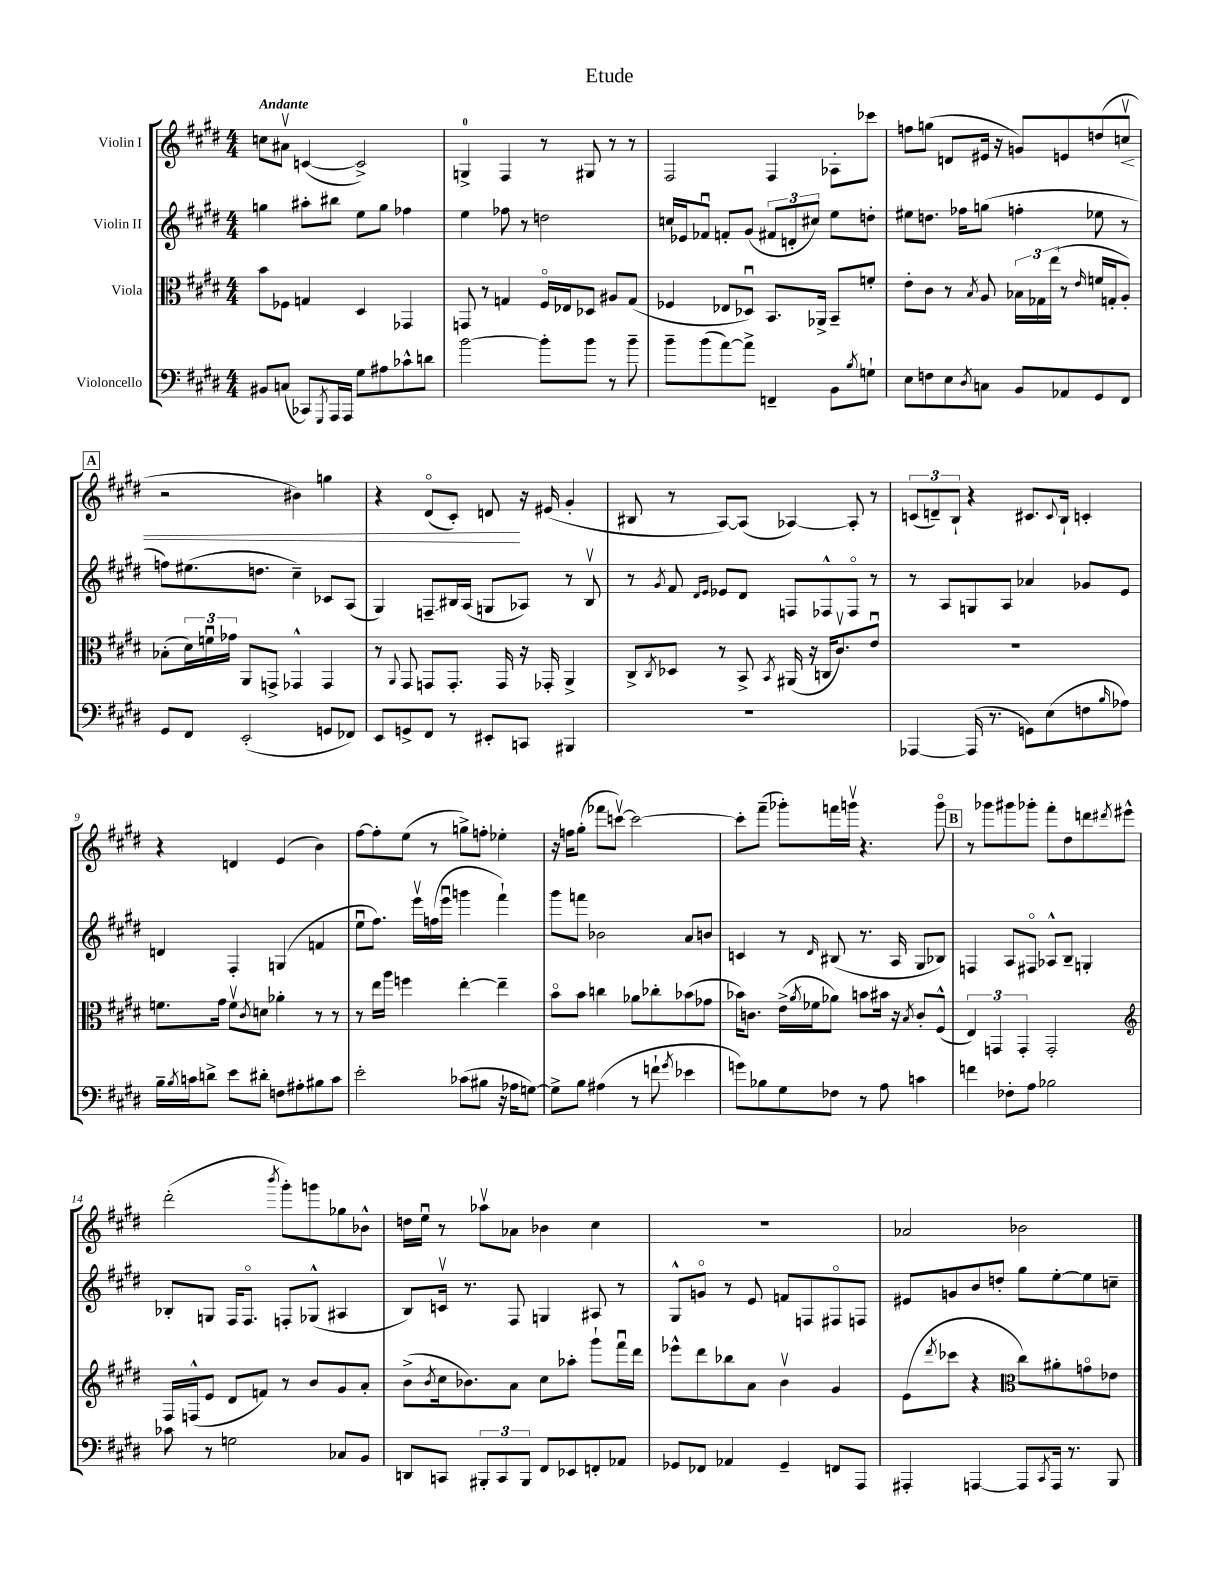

**kern	**kern	**kern	**kern
*staff4	*staff3	*staff2	*staff1
*clefF4	*clefC3	*clefG2	*clefG2
*k[f#c#g#d#]	*k[f#c#g#d#]	*k[f#c#g#d#]	*k[f#c#g#d#]
*M4/4	*M4/4	*M4/4	*M4/4
8BB#	8b	4gg	8cc
(8C	8F-	.	8a#v
8CC-)	4G	8aa#'	([4c
8qGGG#	.	.	.
16AAA	.	8bb#	.
16AAA	.	.	.
8G#	4D#	8ee	2c^])
8A#	.	8gg	.
8c-^^	4GG-	4ff-	.
8d	.	.	.
=	=	=	=
[2b	8GG	4ee	4G^
.	8r	.	.
.	4G	8ff-	4F#
.	.	8r	.
8b']	16F#o	2dd	8r
.	16E-	.	.
8b	8D-	.	8G#
8r	8A#	.	8r
8b~	(8G	.	8r
=	=	=	=
8b~	4F-	16cc	2F#
.	.	16e-	.
(8b	.	8f-u	.
[8a)	8E-	8f'	.
8a^]	8D-u)	(8g#	.
4FF~	8.BB	12f#	4F#
.	.	12d'	.
.	.	12cc#)	.
.	16AA-^	.	.
8BB	8BB~	8ee	8A-'
8qB	.	.	.
8G`	8f'	8dd'	8ccc-
=	=	=	=
8E	8e'	8ee#	8ff
8F	8c#	8.dd	(8gg
8E	8r	.	8d
.	.	16ff-	.
8qD#	8qB	.	.
8C	8A	(8gg	16e#
.	.	.	16r
8BB	24B-	4ff'	8g)
.	24G-	.	.
.	(24ee	.	.
8AA-	8r	.	8e
.	16qqe	.	.
8GG#	16f	8ee-	(8dd
.	16G'	.	.
8FF#	8A')	8r	8ccv
=	=	=	=
8GG#	(8B-'	8ff)	2r
8FF#	24d#)	(8.ee#	.
.	24fu	.	.
.	24g-	.	.
(2EE'	8AA	.	.
.	.	8.dd	.
.	8GG^	.	.
.	4GG-^^	4cc#~)	4b#)
8GG	4GG-	8c-	4gg
8FF-)	.	(8A	.
=	=	=	=
8EE	8r	4G#)	4r
.	8qqAA	.	.
8GG^	8GG#	.	.
8FF#	8GG	8F~	(8d#o
8r	8.GG'	16B#	8c#')
.	.	(16A	.
8EE#'	.	8G	8d
.	16GG	.	.
8CC	16r	8A-)	16r
.	16GG-'	.	(16e#
4BBB#	4AA^	8r	4g#'
.	.	8B#v	.
=	=	=	=
1r	8C#^	8r	8B#
.	8qC#	8qg#	.
.	8D-	8f#	8r
.	.	16qqd#	.
.	.	16qqe	.
.	8r	8e-	[8A)
.	8BB^	8d#	(8A]
.	8qBB	.	.
.	(16AA#	8F	[4A-)
.	16r	.	.
.	16C	8F-^^	.
.	8.c#v)	.	.
.	.	8F-o	8A-']
.	8eu	8r	8r
=	=	=	=
[4AAA-	1r	8r	(12c
.	.	.	12d~)
.	.	8A	.
.	.	.	12B`
(16AAA-]	.	8G	4r
8.r	.	.	.
.	.	8A	.
8GG)	.	4a-	8.c#
(8E	.	.	.
.	.	.	8qqc#
.	.	.	16B`
8F	.	8g-	4c'
16qqB	.	.	.
8A-)	.	8e	.
=	=	=	=
16B~	8.f	4d	4r
8qB	.	.	.
16c	.	.	.
8d^	.	.	.
.	16g#	.	.
8e	8fv	4F#'	4d
.	8qc#	.	.
8d#'	8d	.	.
8F	4a-'	(4G	(4e
8A#'	.	.	.
8B#	8r	4f	4b)
8c	8r	.	.
=	=	=	=
2e'	8r	8eeu	[8ff#
.	16ee	8.ff#)	8ff#']
.	16aa	.	.
.	4ff	.	(8ee
.	.	16eeev	.
.	.	(16ff	8r
.	.	16eeeu	.
(8c-	[4ee'	4ggg	8gg^)
8B#	.	.	8ff'
16r	4ee~]	4fff#`)	4ee-'
16A-	.	.	.
[8G)	.	.	.
=	=	=	=
8G^]	8bo	8ggg#	16r
.	.	.	16ff
8B	8b	8fff	(8gg#'
(4A#	4cc	2b-	8fff-
.	.	.	[8cccv)
8r	8a-	.	2ccc_
8f`	8cc-'	.	.
8qg#	.	.	.
4e-	(8b-	8a	.
.	8g-	8b	.
=	=	=	=
8g)	16b-)	4c	8ccc']
.	8.c	.	.
8B-	.	.	(8fff#~
8G#	(16e^	8r	8ggg-')
.	8qa	.	.
.	16f-	.	.
.	.	16qqd#	.
8F-	8a-)	(8B#	16fff
.	.	.	16gggv
8r	8b	8.r	4.r
8A	16b#	.	.
.	16r	16A	.
.	8qB	.	.
4c	8c'	8G#	.
.	(8F#^^	8B-)	8gggo
=	=	=	=
4f	6E)	4F	8r
.	.	.	8ggg-
.	6GG	.	.
8F-'	.	8A	8ggg#
.	6GG'	.	.
8A	.	8F#o	8ggg-'
2B-	2GG'	8A-^^	8fff#'
.	.	8B~	8dd#
.	.	4G'	8ddd
.	.	.	8qddd#
.	.	.	8eee#^^
=	=	=	=
*	*clefG2	*	*
8c-	16F#	8B-'	(2ddd#'
.	(16F^^	.	.
8r	8e	8G	.
2G	8d#	16F#	.
.	.	8.F#o	.
.	8f)	.	.
.	.	.	8qbbb
.	8r	8F'	8ggg#')
.	8b	(8G-^^	8ggg
8C-	8g#	4A#	8gg-
8BB	8a'	.	8b-^^
=	=	=	=
8DD	(8b^	8B)	16dd
.	.	.	16eeu
.	8qb	.	.
8CC	16cc#	16cv	8r
.	8.b-)	8.r	.
12BBB#'	.	.	8aa-v
12CC	.	.	.
.	8a	8F#	8a-
12BBB#	.	.	.
8FF#	8cc#	4G	4b-
8EE-	8aa-'	.	.
8FF'	8ggg#`	8A#	4cc#
8AA-	16fff#u	8r	.
.	16ddd#	.	.
=	=	=	=
8GG-	8eee-^^	8G#^^	1r
8FF-	8ddd#	8go	.
4AA-	8bb-	8r	.
.	8a	8e	.
4GG-~	4bv	8f	.
.	.	8F	.
8FF	4g#	8F#o	.
8AAA	.	8F	.
=	=	=	=
4AAA#'	(8e	8e#	2a-
.	8qddd#	.	.
.	8ccc-	8g	.
[4AAA	4r	8b	.
.	.	8dd'	.
*	*clefC3	*	*
8AAA]	8cc#)	8gg#	2b-
8qCC#	.	.	.
16AAA	8a#'	[8ee'	.
8.r	.	.	.
.	8go	8ee]	.
8BBB	8e-	8cc~	.
==	==	==	==
*-	*-	*-	*-
